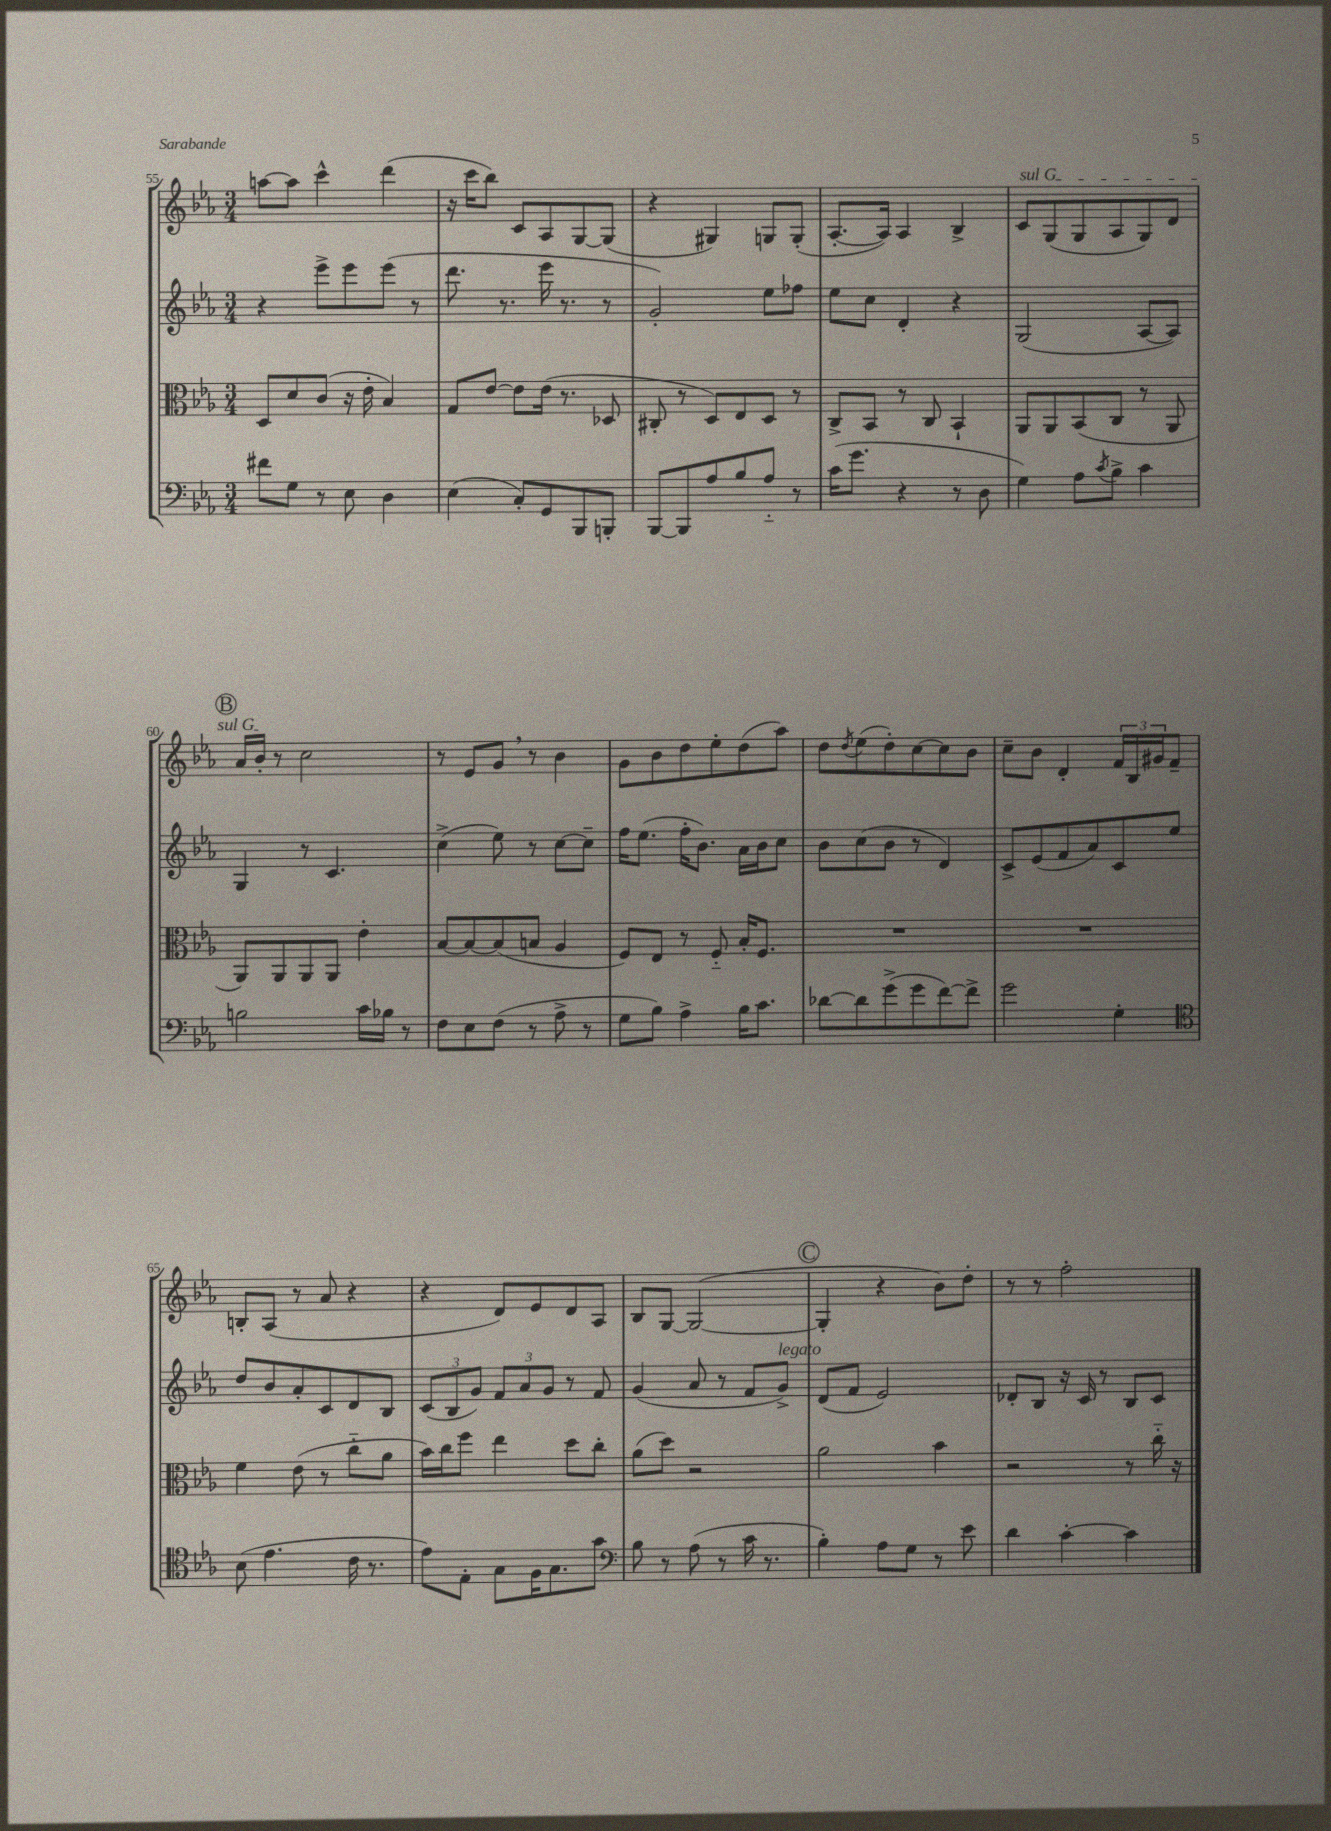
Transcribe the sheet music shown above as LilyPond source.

<<
\new StaffGroup <<
\new Staff = "s0" {
    \clef treble \key ees \major \numericTimeSignature \time 3/4
    a''8~ a''8 c'''4-^ d'''4( |
    r16 c'''16 bes''8) c'8 aes8 g8~ g8( |
    r4 gis4) g8 g8-.( |
    aes8.~-. aes16) aes4 bes4-> |
    \once \override TextSpanner.bound-details.left.text = \markup { \italic "sul G" } c'8\startTextSpan g8( g8 aes8 g8) d'8 |
    \mark \markup { \circle "B" } aes'16 bes'16-.\stopTextSpan r8 c''2 |
    r8 ees'8 g'8 \breathe r8 bes'4 |
    g'8 bes'8 d''8 ees''8-. d''8( aes''8) |
    d''8 \acciaccatura { d''8 } ees''8( d''8-.) c''8~ c''8 bes'8 |
    c''8-- bes'8 d'4-. \tuplet 3/2 { f'16 bes16 gis'16 } f'8-- |
    b8-. aes8( r8 aes'8 r4 |
    r4 d'8) ees'8 d'8 aes8 |
    bes8 g8~ g2~( |
    \mark \markup { \circle "C" } g4-. r4 bes'8) d''8-. |
    r8 r8 f''2-. \bar "|." |
}
\new Staff = "s1" {
    \clef treble \key ees \major \numericTimeSignature \time 3/4
    r4 ees'''8-> ees'''8 ees'''8( r8 |
    d'''8. r8. ees'''16 r8. r8 |
    g'2-.) ees''8 fes''8 |
    ees''8 c''8 d'4-. r4 |
    g2( aes8~ aes8) |
    \mark \markup { \circle "B" } g4 r8 c'4. |
    c''4->( ees''8) r8 c''8~ c''8-- |
    f''16 ees''8.( f''16-. bes'8.) aes'16 bes'16 c''8 |
    bes'8 c''8( bes'8 r8 d'4) |
    c'8-> ees'8( f'8 aes'8) c'8 ees''8 |
    d''8 bes'8 aes'8-. c'8 d'8 bes8 |
    \tuplet 3/2 { c'8( bes8 g'8) } \tuplet 3/2 { f'8 aes'8 g'8 } r8 f'8 |
    g'4( aes'8 r8 f'8 g'8->^\markup { \italic "legato" }) |
    \mark \markup { \circle "C" } d'8( f'8 ees'2) |
    des'8-. bes8 r16 c'16 r8 bes8 c'8 \bar "|." |
}
\new Staff = "s2" {
    \clef alto \key ees \major \numericTimeSignature \time 3/4
    d8 d'8 c'8( r16 ees'16-. bes4) |
    g8 ees'8~ ees'8 ees'16( r8. des8 |
    cis8-. r8 d8) ees8 d8 r8 |
    c8-> bes,8 r8 c8 bes,4-! |
    aes,8 aes,8 bes,8( c8 r8 aes,8 |
    \mark \markup { \circle "B" } aes,8) aes,8 aes,8 aes,8 ees'4-. |
    bes8~ bes8~ bes8( b8 aes4 |
    f8) ees8 r8 f8-_ bes16-. f8. |
    R2. |
    R2. |
    f'4 ees'8( r8 c''8-_ aes'8 |
    bes'16) c''16 f''8 ees''4 d''8 c''8-. |
    aes'8( d''8) r2 |
    \mark \markup { \circle "C" } aes'2 bes'4 |
    r2 r8 c''16-_ r16 \bar "|." |
}
\new Staff = "s3" {
    \clef bass \key ees \major \numericTimeSignature \time 3/4
    fis'8 g8 r8 ees8 d4 |
    ees4( c8-.) g,8 bes,,8 b,,8-. |
    bes,,8~ bes,,8 aes8 bes8 aes8-_ r8 |
    c'16( g'8. r4 r8 d8 |
    g4) aes8 \acciaccatura { c'8 } bes8-> c'4 |
    \mark \markup { \circle "B" } b2 c'16 bes16 r8 |
    f8 ees8 f8( r8 aes8-> r8 |
    g8 bes8) aes4-> bes16 c'8. |
    des'8~ des'8 g'8->( g'8 f'8~) f'8-> |
    g'2 g4-. |
    \clef tenor bes8( ees'4. c'16 r8. |
    ees'8) ees8-. g8 f16 g8. g'8 |
    \clef bass bes8 r8 aes8( r8 c'16 r8. |
    \mark \markup { \circle "C" } bes4-.) aes8 g8 r8 ees'8 |
    d'4 c'4~-. c'4 \bar "|." |
}
>>
>>
\layout { \context { \Score currentBarNumber = #55 } }
